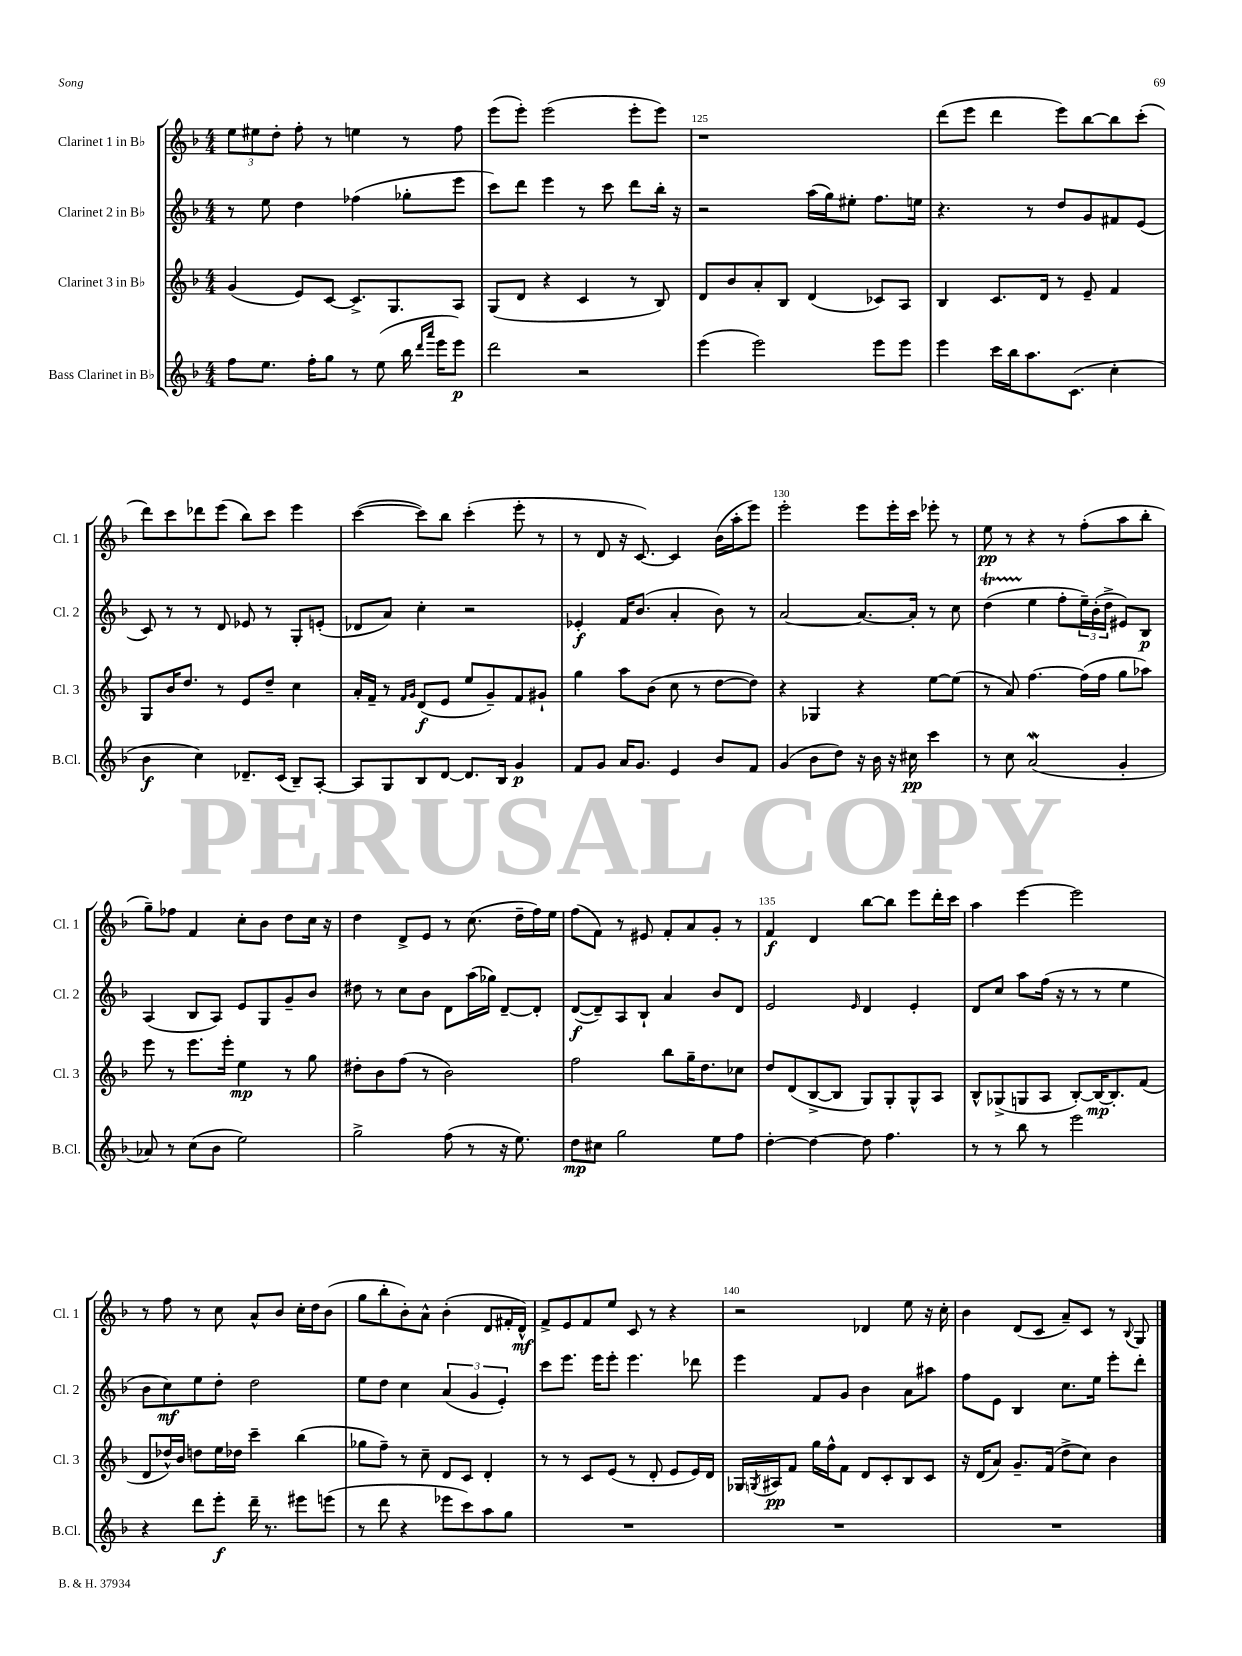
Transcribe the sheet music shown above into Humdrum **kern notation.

**kern	**kern	**kern	**kern
*staff4	*staff3	*staff2	*staff1
*clefG2	*clefG2	*clefG2	*clefG2
*k[b-]	*k[b-]	*k[b-]	*k[b-]
*M4/4	*M4/4	*M4/4	*M4/4
8ff	(4g	8r	12ee
.	.	.	12ee#
8.ee	.	8ee	.
.	.	.	12dd'
.	8e)	4dd	8ff'
16ff'	.	.	.
8gg	[8c	.	8r
8r	8.c^]	(4ff-	4ee
(8ee	.	.	.
.	8.G	.	.
16bb-	.	8gg-'	8r
16qqddd	.	.	.
16qqaaa	.	.	.
16eee	.	.	.
8eee)	8A	8eee	8ff
=	=	=	=
2ddd	(8G	8ccc)	(8eee
.	8d	8ddd	8eee')
.	4r	4eee	(2eee
2r	4c	8r	.
.	.	8ccc	.
.	8r	8ddd	8eee'
.	8B-)	16bb-'	8eee)
.	.	16r	.
=	=	=	=
(4eee	8d	2r	1r
.	8b-	.	.
2eee)	8a'	.	.
.	8B-	.	.
.	(4d	(16aa	.
.	.	16gg)	.
.	.	8ee#'	.
8eee	8c-)	8.ff	.
8eee	8A	.	.
.	.	16ee	.
=	=	=	=
4eee	4B-	4.r	(8ddd
.	.	.	8eee
16ccc	8.c	.	4ddd
16bb-	.	.	.
8.aa	.	8r	.
.	16d	.	.
.	8r	8dd	8eee)
(8.c	.	.	.
.	8e~	8g	[8bb-
4cc'	4f	8f#	8bb-]
.	.	(8e	(8ccc'
=	=	=	=
4b-	8G	8c)	8ddd)
.	16b-	8r	8ccc
.	8.dd	.	.
4cc)	.	8r	8ddd-
.	8r	8d	(8eee
8.d-~	8e	8e-	8bb-)
.	8dd~	8r	8ccc
(16c	.	.	.
8B-~)	4cc	8G'	4eee
[8A'	.	(8e'	.
=	=	=	=
8A]	16a'	8d-	([4ccc
.	16f~	.	.
8G	8r	8a)	.
.	16qqf	.	.
.	16qqg	.	.
8B-	(8d	4cc'	8ccc])
[8d	8e	.	8bb-
8.d]	8ee	2r	(4ccc'
.	8g~)	.	.
16B-	.	.	.
4g	8f	.	8eee'
.	8g#`	.	8r
=	=	=	=
8f	4gg	4e-'	8r
8g	.	.	8d
16a	8aa	16f	16r
8.g	.	(8.b-	[8.c)
.	(8b-	.	.
4e	8cc	4a'	4c]
.	8r	.	.
8b-	[8dd	8b-)	(16b-
.	.	.	16aa'
8f	8dd])	8r	8eee)
=	=	=	=
(4g	4r	[2a	2eee'
8b-	4G-	.	.
8dd)	.	.	.
16r	4r	8.a_	8eee
16b-	.	.	.
16r	.	.	16eee'
16cc#	.	16a']	16ccc
4ccc	[8ee	8r	8eee-'
.	(8ee]	8cc	8r
=	=	=	=
8r	8r	(4dd	8ee
8cc	8a)	.	8r
(2a	[4.ff	4ee	4r
.	.	8ff'	8r
.	(16ff]	24ee~)	(8ff'
.	.	(24b-'	.
.	16ff	.	.
.	.	24dd^	.
4g'	8gg	8e#)	8aa
.	8aa-)	8B-	8bb-'
=	=	=	=
8a-)	8eee	(4A	8gg~)
8r	8r	.	8ff-
(8cc	8.eee	8B-	4f
8b-	.	8A)	.
.	16eee'	.	.
2ee)	4ee	8e	8cc'
.	.	8G	8b-
.	8r	8g~	8dd
.	8gg	8b-	16cc
.	.	.	16r
=	=	=	=
2gg^	8dd#'	8dd#	4dd
.	8b-	8r	.
.	(8ff	8cc	8d^
.	8r	8b-	8e
(8ff	2b-)	8d	8r
8r	.	(16aa	(8.cc
.	.	16gg-)	.
16r	.	[8d~	.
8.ee)	.	.	16dd~
.	.	8d']	16ff)
.	.	.	16ee
=	=	=	=
8dd	2ff	([8d	(8ff
8cc#	.	8d~])	8f)
2gg	.	8A	8r
.	.	8B-`	8e#
.	8bb-	4a	8f'
.	16gg~	.	8a
.	8.dd	.	.
8ee	.	8b-	8g'
8ff	8cc-	8d	8r
=	=	=	=
[4dd'	8dd	2e	4f
.	(8d	.	.
4dd_	[8B-^	.	4d
.	8B-]	.	.
.	.	16qqe	.
8dd]	8G)	4d	[8bb-
4.ff	8G'	.	8bb-]
.	8G^^	4e'	8eee
.	8A	.	16ddd'
.	.	.	16ccc
=	=	=	=
8r	8B-^^	8d	4aa
8r	(8G-^	8cc	.
8bb-	8G	8aa	[4eee
8r	8A	(16ff	.
.	.	16r	.
2eee	[8B-')	8r	2eee]
.	16B-_	8r	.
.	8.B-']	.	.
.	.	4ee	.
.	(8f	.	.
=	=	=	=
4r	8d	8b-	8r
.	16dd-^^)	8cc)	8ff
.	16b-	.	.
8ddd	8dd	8ee	8r
8eee'	16ee	8dd'	8cc
.	16dd-	.	.
16ddd~	4ccc~	2dd	8a^^
8.r	.	.	.
.	.	.	8b-
8eee#	(4bb-	.	16cc'
.	.	.	16dd
(8eee	.	.	(8b-
=	=	=	=
8r	8gg-	8ee	8gg
8ddd	8ff~)	8dd	8bb-'
4r	8r	4cc	8b-')
.	8cc~	.	8a^^
8eee-	8d	(6a	(4b-'
8ccc)	8c	.	.
.	.	6g	.
8aa	4d'	.	8d
.	.	6e')	.
8gg	.	.	16f#'
.	.	.	16d^^)
=	=	=	=
1r	8r	8ccc	8f^
.	8r	8.eee	8e
.	8c	.	8f
.	.	16eee	.
.	(8e	8eee'	8ee
.	8r	4.eee	8c
.	8d'	.	8r
.	8e	.	4r
.	16e)	8ddd-	.
.	16d	.	.
=	=	=	=
1r	16G-	4eee	2r
.	8qG	.	.
.	16A#	.	.
.	8f	.	.
.	16gg	8f	.
.	16ff^^	.	.
.	8f	8g	.
.	8d	4b-	4d-
.	8c'	.	.
.	8B-	8a	8ee
.	8c	8aa#	16r
.	.	.	16cc'
=	=	=	=
1r	16r	8ff	4b-
.	(16d	.	.
.	8a)	8e	.
.	8.g~	4B-	(8d
.	.	.	8c
.	(16f	.	.
.	8dd^	8.cc	8a~)
.	8cc)	.	8c
.	.	16ee	.
.	4b-	8eee'	8r
.	.	.	8qqB-
.	.	8ddd'	8G
==	==	==	==
*-	*-	*-	*-
